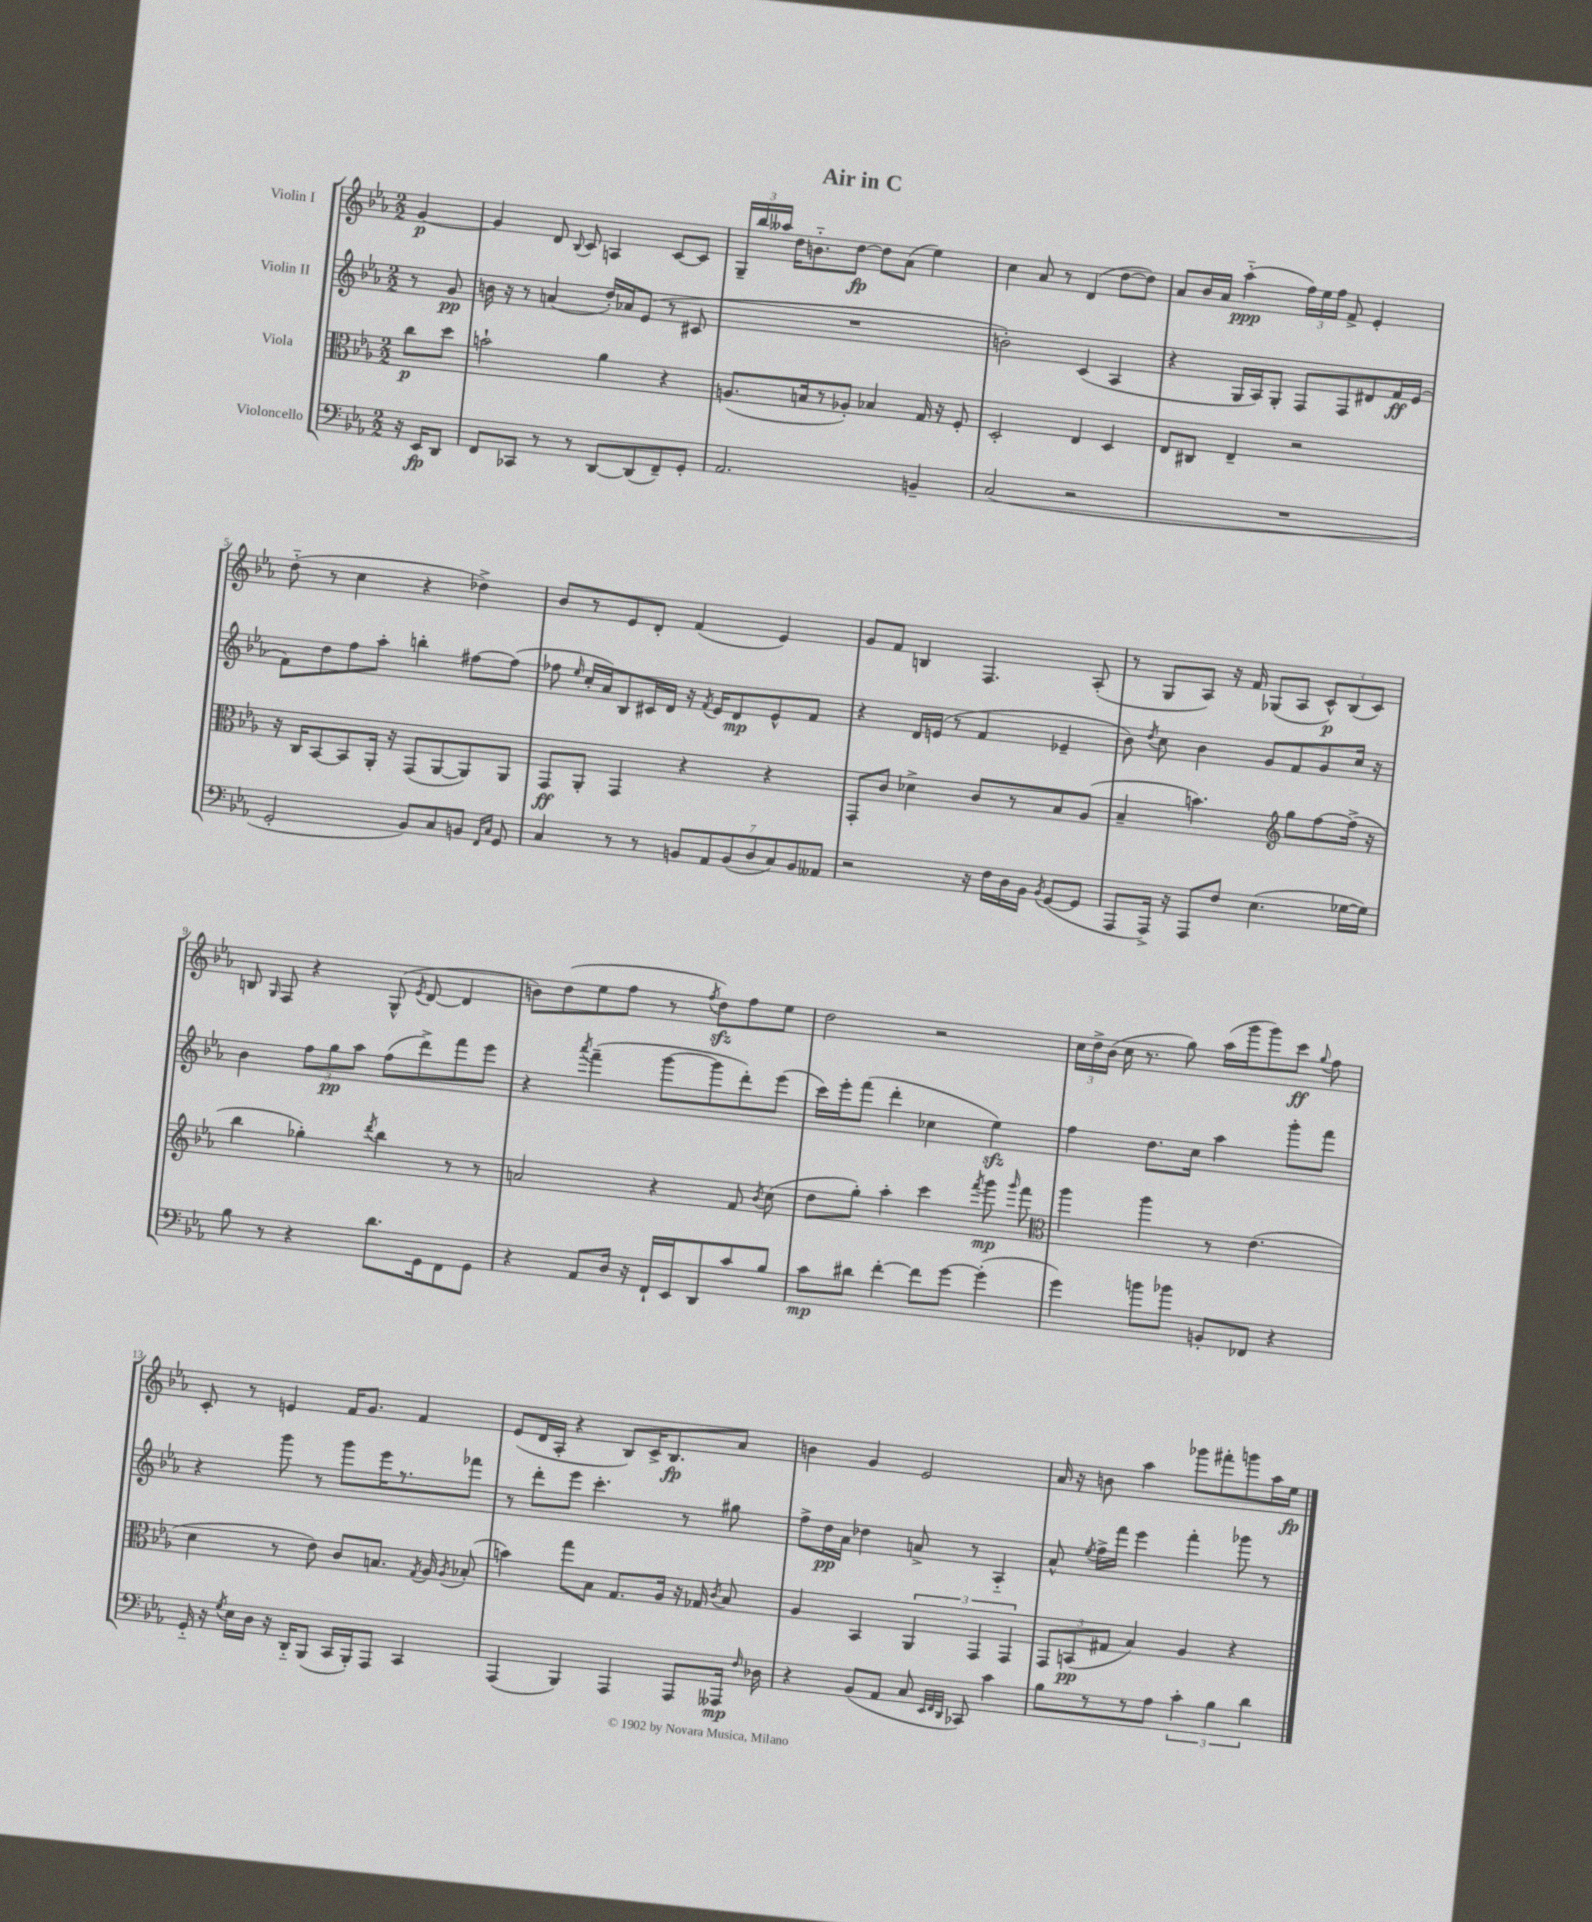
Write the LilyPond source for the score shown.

\header { title = "Air in C" }
<<
\new StaffGroup <<
\new Staff = "s0" \with { instrumentName = "Violin I" } {
    \clef treble \key ees \major \numericTimeSignature \time 2/2 \partial 4
    \autoBeamOff g'4~\p |
    g'4 d'8 \appoggiatura { bes8 } c'8 a4 c'8[~ c'8] |
    \tuplet 3/2 { g16[-- bes''16 aeses''16] } d''16[ b'8.-_ d''8]~\fp d''8[ aes'8]( ees''4) |
    c''4 aes'8 r8 d'4( d''8[~ d''8]) |
    aes'8[ bes'16 aes'16] aes''4-_\ppp( \tuplet 3/2 { f''16[) ees''16 f''16] } f'8-> ees'4-. |
    d''8-_( r8 c''4 r4 des''4->) |
    bes'8[ r8 ees'8 d'8]-. f'4( ees'4) |
    g'8[ f'8] b4 f4. aes8-.( |
    r8 g8[ aes8]) r16 f'16 ges8[( aes8] \tuplet 3/2 { c'8[-^\p) bes8( c'8]) } |
    b8 \grace { g16 } f8 r4 g8-^( \acciaccatura { ees'8 } d'8~ d'4 |
    b'8[) d''8( ees''8 f''8] r8 \acciaccatura { f''8 } d''8[\sfz) f''8 ees''8] |
    d''2 r2 |
    \tuplet 3/2 { c''16[ d''16-> bes'16]( } c''16 r8. g''8) aes''16[( g'''16 g'''8) c'''8]\ff \appoggiatura { g''8 } f''8 |
    c'8-. r8 e'4 f'16[ g'8.] f'4 |
    ees'8[( d'16 aes16]-. r4 bes8[) c'16-> bes8.\fp aes'8] |
    b'4 g'4 ees'2 |
    aes'16 r16 b'8 aes''4 ges'''8[ fis'''8-. g'''8 aes''16 ees''16]\fp \bar "|." |
}
\new Staff = "s1" \with { instrumentName = "Violin II" } {
    \clef treble \key ees \major \numericTimeSignature \time 2/2 \partial 4
    \autoBeamOff r8 g'8\pp |
    b'16 r16 r8 a'4( d''16[-.) aes'16 ees'8]( r8 cis'8 |
    R1 |
    b'2-.) c'4( aes4 |
    r4 g16[ aes16) g8]-. f8[ f8 dis'8 f'16\ff ees'16]( |
    f'8[) d''8 f''8 aes''8]-. b''4-. fis''8[~ fis''8]( |
    fes''8 \grace { ees''16 } c''16[-. aes'16) bes8 cis'16 d'16] r16 \acciaccatura { f'8 } ees'16[ d'8\mp ees'8-^ f'8] |
    r4 d'16[ e'16]( r8 f'4 ees'4-- |
    bes'8) \acciaccatura { d''8 } c''8 bes'4 g'8[ f'8 g'8 c''16] r16 |
    bes'4 \tuplet 3/2 { f''8[ g''8\pp aes''8] } f''8[( d'''8->) f'''8 ees'''8] |
    r4 \acciaccatura { aes'''8 } f'''4--( g'''8[~ g'''8 d'''8-.) ees'''8]( |
    c'''16[) ees'''16-. f'''8]( d'''4-. ces''4 ees''4\sfz) |
    f''4 d''8.[ c''16] aes''4 g'''8[-. f'''8] |
    r4 g'''8 r8 g'''8[ ees'''16 r8. fes'''8] |
    r8 d'''8[-. ees'''8] c'''4.-. r8 gis''8 |
    f''8[-> d''16\pp aes'16] des''4 a'8-> r8 aes4-_ |
    aes'8-^ \acciaccatura { ees''8 } f''16[-> f'''16] ees'''4 f'''4-. ges'''8 r8 \bar "|." |
}
\new Staff = "s2" \with { instrumentName = "Viola" } {
    \clef alto \key ees \major \numericTimeSignature \time 2/2 \partial 4
    \autoBeamOff c''8[\p d''8] |
    b'2-! aes'4 r4 |
    a8.[( b16 r8 aes8]-.) bes4 g16 r16 f8-. |
    d2-. ees4 d4 |
    ees8[ cis8] ees4-- r2 |
    r16 c16[ bes,8~ bes,8 aes,16]-. r16 g,8[( aes,8~ aes,8) aes,8] |
    g,8[\ff aes,8]-. g,4 r4 r4 |
    g,8[-. c'8] des'4-> c'8[ r8 bes8 aes8]( |
    bes4-- b'4.) \clef treble g''8[ f''8~ f''16]->( r16 |
    bes''4 ges''4-.) \acciaccatura { d'''8 } bes''4 r8 r8 |
    a'2 r4 f'8 \acciaccatura { bes'8 } c''8( |
    d''8[ g''8]-.) aes''4-. c'''4 \acciaccatura { f'''8 } g'''8\mp \grace { g'''16 } f'''8 |
    \clef alto aes''4 aes''4 r8 ees'4.( |
    d'4 r8 ees'8) c'8[ b8.] \acciaccatura { g8 } aes16 \acciaccatura { aes8 } bes8-.( |
    b'4) g''8[ bes8] g8.[ aes16] r16 ges16 \acciaccatura { c'8 } bes8 |
    aes4 bes,4 \tuplet 3/2 { aes,4 g,4 g,4 } |
    \tuplet 3/2 { g,8[ b,8\pp( gis8] } bes4) aes4 r4 \bar "|." |
}
\new Staff = "s3" \with { instrumentName = "Violoncello" } {
    \clef bass \key ees \major \numericTimeSignature \time 2/2 \partial 4
    \autoBeamOff r16 ees,16[\fp d,8] |
    f,8[ ces,8] r8 r8 d,8[~ d,8( f,8--) g,8]-. |
    aes,2. b,4-- |
    c2( r2 |
    R1 |
    g,2-. bes,8[) c8 b,8] \grace { f,16[ c16] } g,8 |
    c4 r8 r8 \tuplet 7/4 { b,8[ aes,8 b,8( d8 c8) b,8 aeses,8] } |
    r2 r16 f16[ d16 bes,16] \acciaccatura { bes,8 } g,8[~( g,8] |
    aes,,8[ aes,,16]->) r16 aes,,8[ f8] ees4.( ges16[~ ges16]) |
    bes8 r8 r4 d'8.[ g,16 f,8 g,8] |
    r4 aes,8[ d16] r16 f,16[-! ees,16 d,8 c'8 bes8] |
    c'8[\mp dis'8] f'4~-. f'8[ g'8]~ g'4-.( |
    g'4) b'8[ bes'8] b,8[-. fes,8] r4 |
    g,16-_ r16 \acciaccatura { g8 } ees16[ d16] r16 d,16[-_ bes,,8]( c,16[ bes,,16-.) aes,,8] c,4 |
    aes,,4( bes,,4) aes,,4 aes,,8[ aeses,,16]\mp \grace { f16 } des16 |
    r4 bes,8[( aes,8] c8 \grace { ees,32[ f,32 d,32] } ces,8) c'4 |
    bes8[ r8 r8 aes8] \tuplet 3/2 { c'4-. bes4 d'4 } \bar "|." |
}
>>
>>
